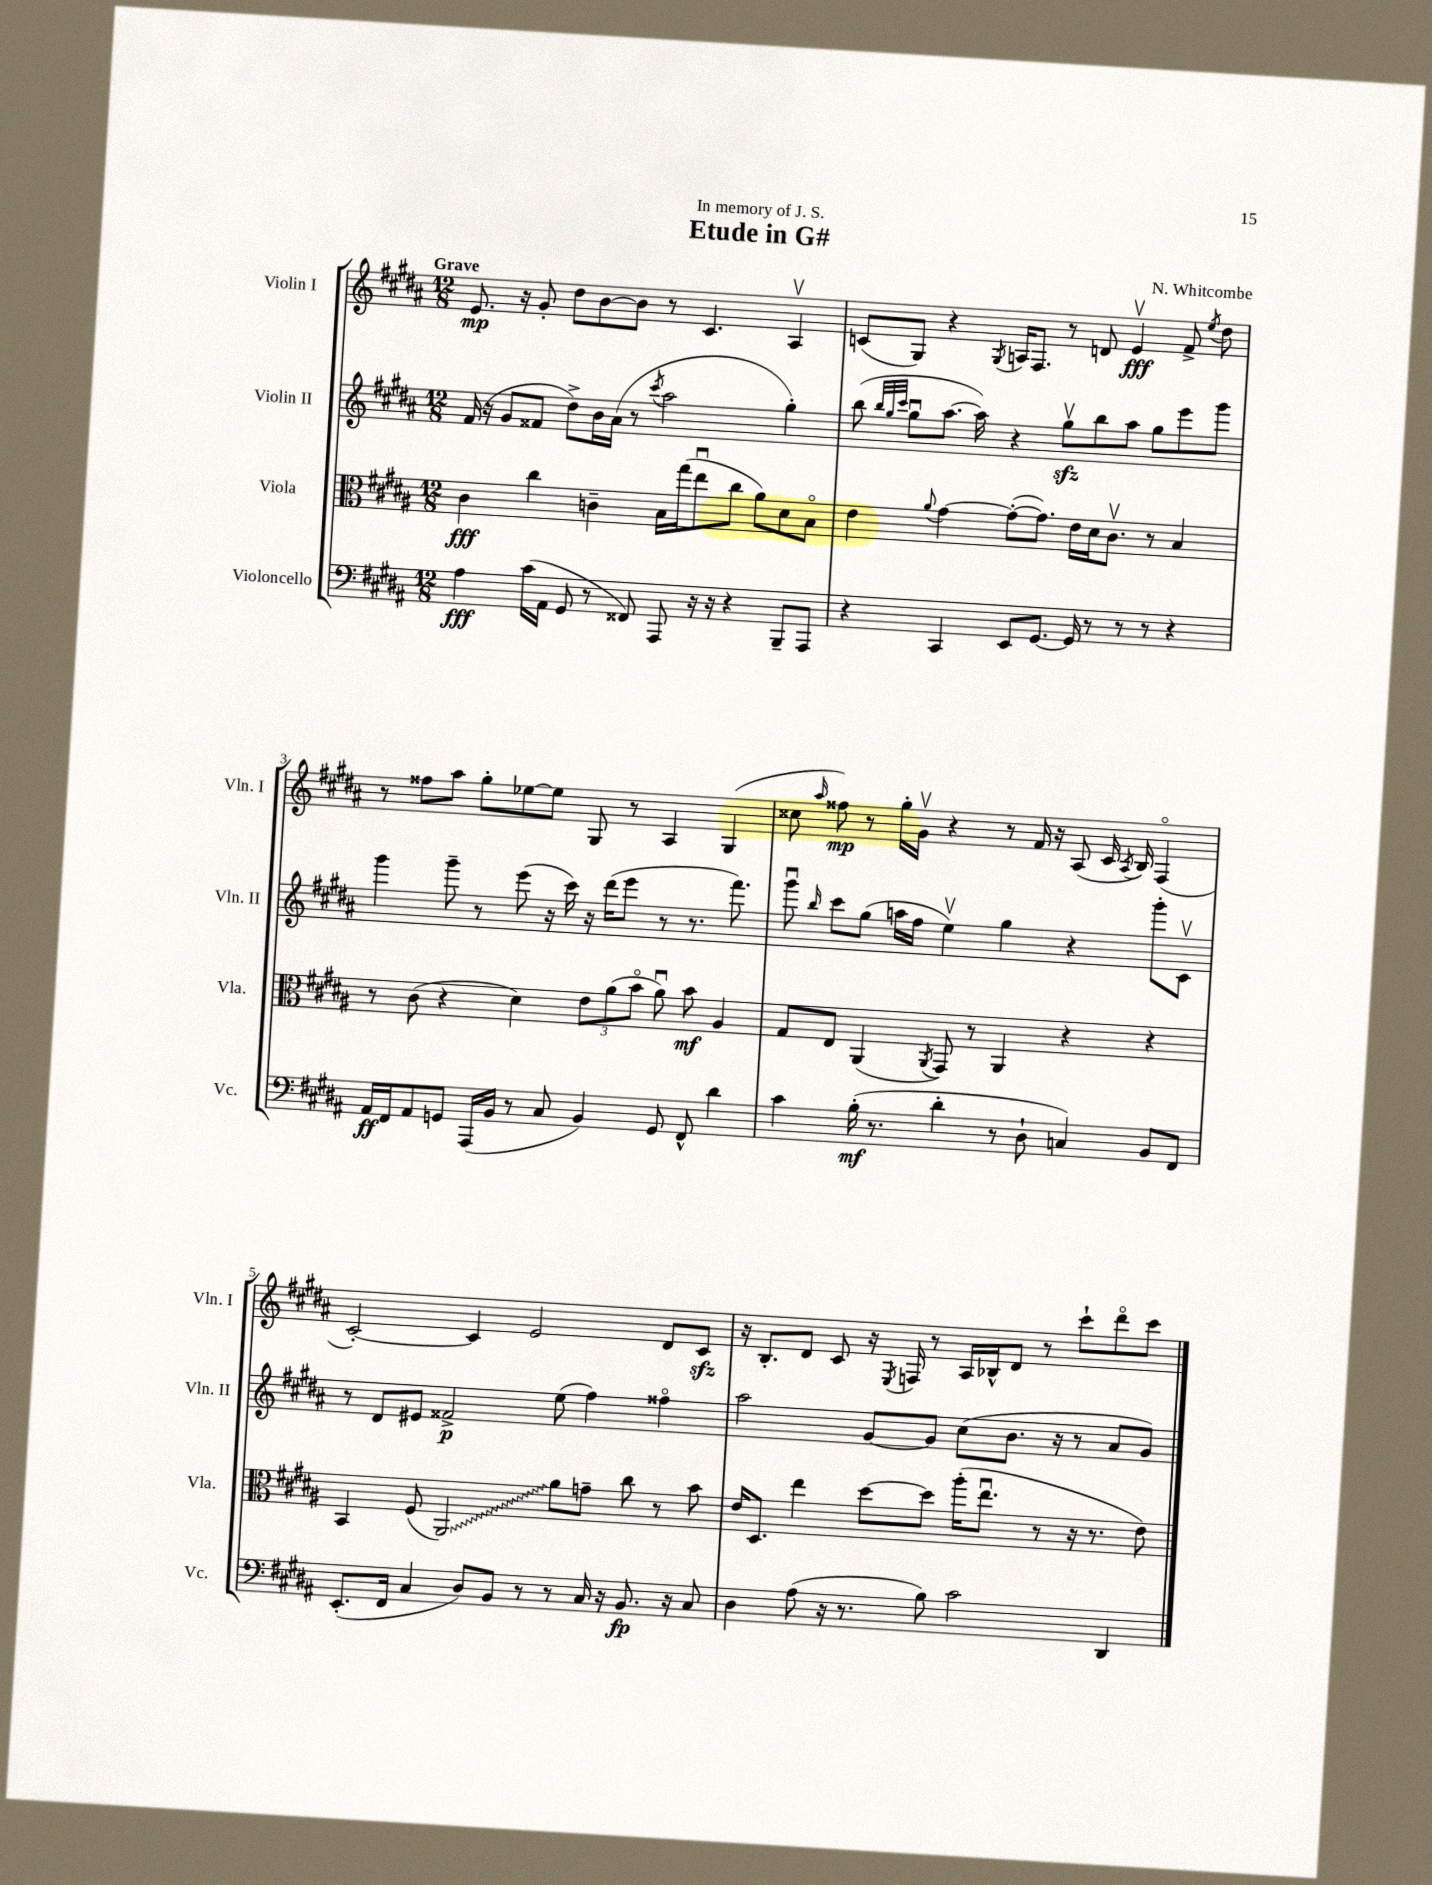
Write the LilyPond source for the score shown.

\header { title = "Etude in G#" composer = "N. Whitcombe" dedication = "In memory of J. S." }
<<
\new StaffGroup <<
\new Staff = "s0" \with { instrumentName = "Violin I" shortInstrumentName = "Vln. I" } {
    \clef treble \key b \major \numericTimeSignature \time 12/8 \tempo "Grave"
    \autoBeamOff e'8.\mp r16 gis'8-. dis''8[ b'8~ b'8] r8 cis'4. ais4\upbow |
    c'8[( gis8]) r4 \acciaccatura { gis8 } a16[ fis8.] r8 d'8 e'4\upbow\fff fis'8-> \acciaccatura { e''8 } dis''8 |
    r8 fisis''8[ ais''8] gis''8[-. ees''8~ ees''8] gis8 r8 ais4 gis4( |
    cisis''8 \grace { ais''16 } fisis''8\mp) r8 gis''16[-. gis'16]\upbow r4 r8 fis'16 r16 ais8( cis'16 \acciaccatura { ais8 } b16) fis4\flageolet( |
    cis'2~-.) cis'4 e'2 dis'8[ cis'8]\sfz |
    r16 b8.[-. dis'8] cis'8 r16 \acciaccatura { e8 } f16 r8 ais16[ bes16-^ dis'8] r8 cis'''8[-! dis'''8\flageolet cis'''8] \bar "|." |
}
\new Staff = "s1" \with { instrumentName = "Violin II" shortInstrumentName = "Vln. II" } {
    \clef treble \key b \major \numericTimeSignature \time 12/8
    \autoBeamOff fis'16( r16 gis'8[ fisis'8] dis''8[->) b'16 ais'16]( r8 \acciaccatura { cis'''8 } ais''2 gis''4-.) |
    b''8( \grace { b''32[ gis''32 cis'''32] } gis''8[\downbow ais''8.]~ ais''16) r4 gis''8[\upbow\sfz b''8 ais''8] gis''8[ e'''8 gis'''8] |
    gis'''4 gis'''8-- r8 e'''8( r16 cis'''16) r16 dis'''16[( e'''8] r8 r8. fis'''8.) |
    gis'''8\downbow \grace { b''16 } cis'''8[ gis''8]( a''16[ fis''16] e''4\upbow) gis''4 r4 gis'''8[-. cis'8]\upbow |
    r8 dis'8[ eis'8] fisis'2->\p e''8( fis''4) fisis''4\flageolet |
    ais''2 gis'8[~ gis'8] cis''8[( b'8.] r16 r8 ais'8[ gis'8]) \bar "|." |
}
\new Staff = "s2" \with { instrumentName = "Viola" shortInstrumentName = "Vla." } {
    \clef alto \key b \major \numericTimeSignature \time 12/8
    \autoBeamOff cis'4\fff cis''4 c'4-- b16[ gis''16( e''8\downbow cis''8] ais'8[) dis'8 b8]\flageolet |
    e'4 \appoggiatura { ais'8 } gis'4~ gis'8[~-.( gis'8.]) e'16[ dis'16 cis'8.]\upbow r8 b4 |
    r8 cis'8( r4 dis'4) \tuplet 3/2 { e'8[ ais'8( b'8]\flageolet } ais'8\downbow) b'8\mf ais4 |
    gis8[ e8] ais,4( \acciaccatura { ais,8 } gis,8) r8 ais,4 r4 r4 |
    b,4 fis8( \once \override Glissando.style = #'zigzag ais,2\glissando) ais'8[ g'8]-- cis''8 r8 b'8 |
    e'16[ dis8.] e''4 dis''8[~ dis''8] ais''16[-.( e''8.]\downbow r8 r16 r8. e'8) \bar "|." |
}
\new Staff = "s3" \with { instrumentName = "Violoncello" shortInstrumentName = "Vc." } {
    \clef bass \key b \major \numericTimeSignature \time 12/8
    \autoBeamOff ais4\fff cis'16[( ais,16] gis,8 r8 fisis,8) ais,,8 r16 r16 r4 b,,8[-- ais,,8] |
    r4 cis,4 e,8[ gis,8.]~ gis,16 r8 r8 r8 r4 |
    ais,16[\ff fis,16 ais,8 g,8] ais,,16[( b,16] r8 cis8 b,4) g,8 fis,8-^ dis'4 |
    cis'4 b16-.\mf( r8. dis'4-. r8 dis8-! c4) b,8[ fis,8] |
    e,8.[-.( fis,16] cis4 dis8[) b,8] r8 r8 cis16 r16 b,8.\fp r16 cis8 |
    dis4 ais8( r16 r8. b8) cis'2 dis,4 \bar "|." |
}
>>
>>
